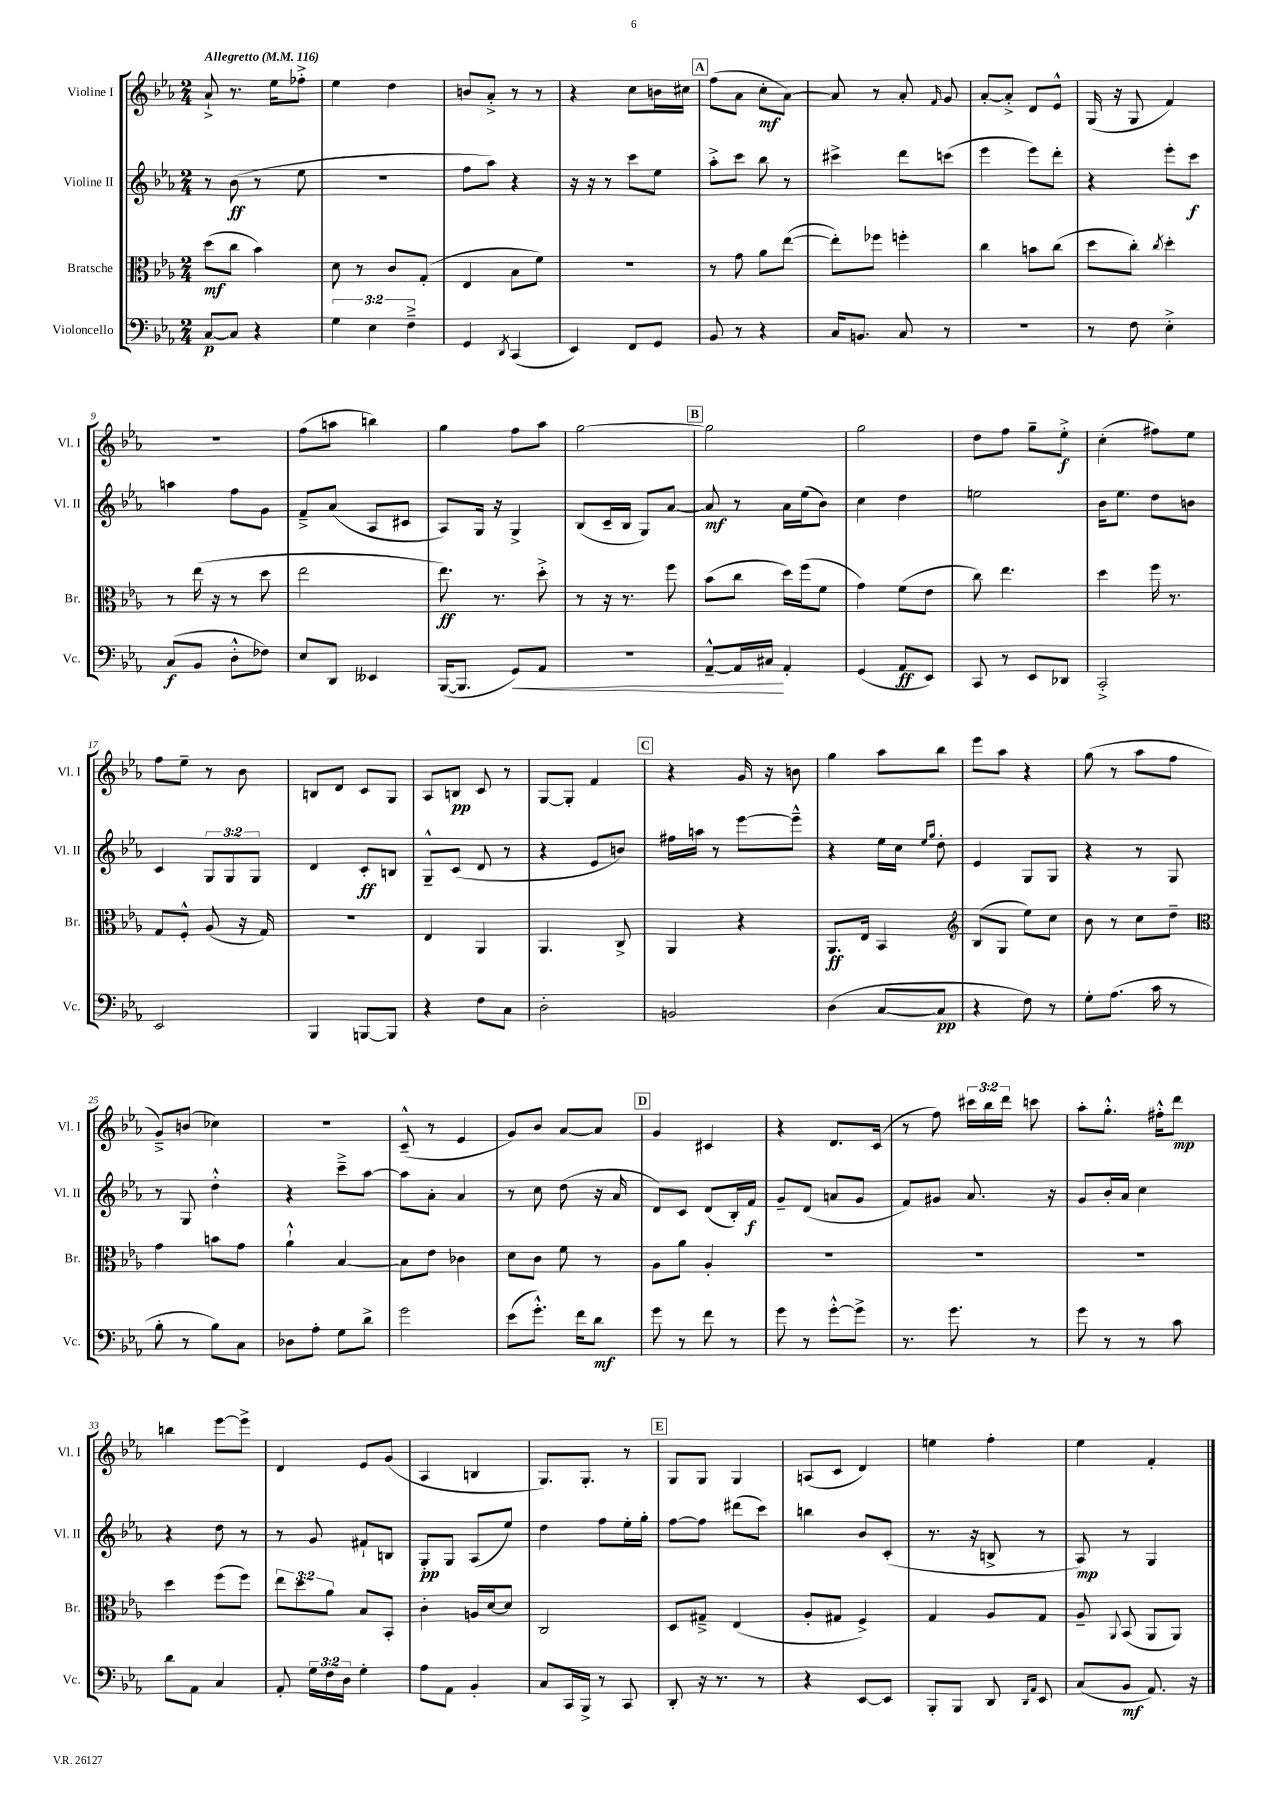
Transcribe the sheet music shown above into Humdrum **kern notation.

**kern	**kern	**kern	**kern
*staff4	*staff3	*staff2	*staff1
*clefF4	*clefC3	*clefG2	*clefG2
*k[b-e-a-]	*k[b-e-a-]	*k[b-e-a-]	*k[b-e-a-]
*M2/4	*M2/4	*M2/4	*M2/4
*MM116	*MM116	*MM116	*MM116
[8C	(8dd	8r	8a-`^
8C]	8cc	(8b-	8.r
4r	4b-)	8r	.
.	.	.	16ee-
.	.	8ee-	8ff-'^
=	=	=	=
6G	8d	2r	4ee-
.	8r	.	.
6E-	.	.	.
.	8c	.	4dd
6F~^	.	.	.
.	(8G'	.	.
=	=	=	=
4GG	4E-	8ff	8b
.	.	8aa-)	8a-'^
8qDD	.	.	.
(4CC	8B-	4r	8r
.	8f)	.	8r
=	=	=	=
4EE-)	2r	16r	4r
.	.	16r	.
.	.	8r	.
8FF	.	8ccc	8cc
8GG	.	8ee-	16b
.	.	.	16cc#
=	=	=	=
8BB-	8r	8aa-'^	(8ff
8r	8g	8ccc	8a-
4r	8a-	8bb-	8cc'
.	([8ee-	8r	[8a-)
=	=	=	=
16C	8ee-'])	4ccc#^	8a-]
8.BB	.	.	.
.	8ff-	.	8r
8C	4ff'	8ddd	8a-'
.	.	.	16qqf
8r	.	(8ccc	8g
=	=	=	=
2r	4cc	4eee-	[8a-'
.	.	.	8a-'^]
.	8b	8eee-)	8d
.	(8cc	8ddd'	8e-^^
=	=	=	=
8r	8dd	4r	(16G
.	.	.	16r
8F	8cc')	.	8G
.	8qcc	.	.
4E-'^	4dd'	8eee-'	4f)
.	.	8ccc	.
=	=	=	=
(8C	8r	4aa	2r
8BB-	(16ee-	.	.
.	16r	.	.
8D'^^	8r	8ff	.
8F-)	8dd	8g	.
=	=	=	=
8E-	2ee-	8f~^	(8ff
8DD	.	(8a-	8aa
4EE--	.	8A-	4bb)
.	.	8c#	.
=	=	=	=
([16BBB-	8.ee-)	8A-)	4gg
8.BBB-]	.	.	.
.	.	16G	.
.	8.r	16r	.
8GG)	.	4G^	8ff
8AA-	8dd'^	.	8aa-
=	=	=	=
2r	8r	(8B-	[2gg
.	16r	16c~	.
.	8.r	16B-	.
.	.	8G)	.
.	8ff	[8a-	.
=	=	=	=
[8AA-~^^	(8b-	8a-]	2gg]
16AA-]	8cc	8r	.
16C#	.	.	.
4AA-'	16dd)	16a-	.
.	(16ff	(16ee-	.
.	8f	8b-)	.
=	=	=	=
(4GG	4g)	4cc	2gg
8AA-	(8f	4dd	.
8EE-)	8e-	.	.
=	=	=	=
8CC	8cc)	2ee	8dd
8r	4.ee-	.	8ff
8EE-	.	.	8gg~
8DD-	.	.	8ee-'^
=	=	=	=
2CC'^	4dd	16b-	(4cc'
.	.	8.ee-	.
.	16ff	8dd	8ff#)
.	8.r	.	.
.	.	8b	8ee-
=	=	=	=
2EE-	8G	4c	8ff
.	8F'^^	.	8ee-~
.	(8A-	12G	8r
.	.	12G	.
.	16r	.	8b-
.	.	12G	.
.	16G)	.	.
=	=	=	=
4BBB-	2r	4d	8B
.	.	.	8d
[8BBB	.	8c'	8c
8BBB]	.	8B	8G
=	=	=	=
4r	4E-	8G~^^	8A-
.	.	(8c	8B
8F	4AA-	8d	8c
8C	.	8r	8r
=	=	=	=
2D'	4.AA-	4r	[8G
.	.	.	8G']
.	.	8e-	4f
.	8C^	8b)	.
=	=	=	=
2BB	4AA-	16ff#	4r
.	.	16aa	.
.	.	8r	.
.	4r	[8eee-	16g
.	.	.	16r
.	.	8eee-~^^]	8b
=	=	=	=
(4D	8.AA-	4r	4gg
.	16E-	.	.
[8C	4BB-	16ee-	8aa-
.	.	16cc	.
.	.	16qqee-	.
.	.	16qqgg	.
8C]	.	8dd'	8bb-
=	=	=	=
*	*clefG2	*	*
4r	(8B-	4e-	8eee-
.	8G	.	8aa-
8F)	8ee-)	8G	4r
8r	8cc	8G	.
=	=	=	=
8G'	8b-	4r	(8gg
(8.A-	8r	.	8r
.	8cc	8r	8aa-
16c	.	.	.
8r	8dd~	8G	8ff
=	=	=	=
*	*clefC3	*	*
8B-'	4g	8r	8g~^)
8r	.	8G	(8b
8B-)	8b	4dd'^^	4cc-)
8C	8g	.	.
=	=	=	=
8D-	4a-`^^	4r	2r
8A-'	.	.	.
8G	[4B-	8ccc~^	.
8d^	.	[8aa-	.
=	=	=	=
2g	8B-]	8aa-]	(8c~^^
.	8e-	8a-'	8r
.	4c-	4a-	4e-
=	=	=	=
(8e-	8d	8r	8g)
8.g'^^)	8c	8cc	8b-
.	8f	(8dd	[8a-
16f	.	.	.
8d	8r	16r	8a-]
.	.	16a-	.
=	=	=	=
8g	8A-	8d)	4g
8r	8a-	8c	.
8f	4A-'	(8d	4c#
8r	.	16B-')	.
.	.	16f	.
=	=	=	=
8g	2r	8g~	4r
8r	.	(8d	.
[8g'^^	.	8a	8.d
8g^]	.	8g	.
.	.	.	(16c
=	=	=	=
8.r	2r	8f)	8r
.	.	8g#	8ff)
8.g	.	.	.
.	.	8.a-	24ccc#
.	.	.	24bb-
.	.	.	24ddd
8r	.	.	8ccc
.	.	16r	.
=	=	=	=
8g	2r	8g	8aa-'
8r	.	16b-'	8.gg'^^
.	.	16a-	.
8r	.	4cc	.
.	.	.	16ff#'^^
8c	.	.	8ddd
=	=	=	=
8d	4dd	4r	4bb
8AA-	.	.	.
4C	(8ff	8dd	[8eee-
.	8ff)	8r	8eee-^]
=	=	=	=
8AA-'	12ee-	8r	4d
.	12dd	.	.
24G	.	8g	.
24F	12a-	.	.
24D	.	.	.
4G'	8B-	8f#`	8e-
.	8BB-'	8B	(8g
=	=	=	=
8A-	4c'	8G'	4A-
8AA-	.	8G	.
4BB-'	16A	(8A-	4B
.	[16d	.	.
.	8d]	8ee-)	.
=	=	=	=
8C	2C	4dd	8.G)
16CC	.	.	.
16BBB-^	.	.	8.G'
8r	.	8ff	.
8CC	.	16ee-'	8r
.	.	16gg'	.
=	=	=	=
8DD'	8D	[8ff	8G
16r	8G#~^	8ff]	8G
8.r	.	.	.
.	(4E-	(8ddd#	4G
8r	.	8ccc)	.
=	=	=	=
4r	8A-'	4bb	(8A
.	8G#	.	8c
[8EE-	4F^)	8b-	4d)
8EE-]	.	(8c'	.
=	=	=	=
8BBB-'	4G	8.r	4ee
8BBB-	.	.	.
.	.	16r	.
8DD	8A-	8B^	4ff'
16qqDD	.	.	.
16qqAA-	.	.	.
8EE-	8G	8r	.
=	=	=	=
(8C	8A-~	8A-)	4ee-
.	8qqAA-	.	.
8BB-	(8BB-	8r	.
8.AA-)	8AA-	4G	4f'
.	8AA-)	.	.
16r	.	.	.
==	==	==	==
*-	*-	*-	*-
